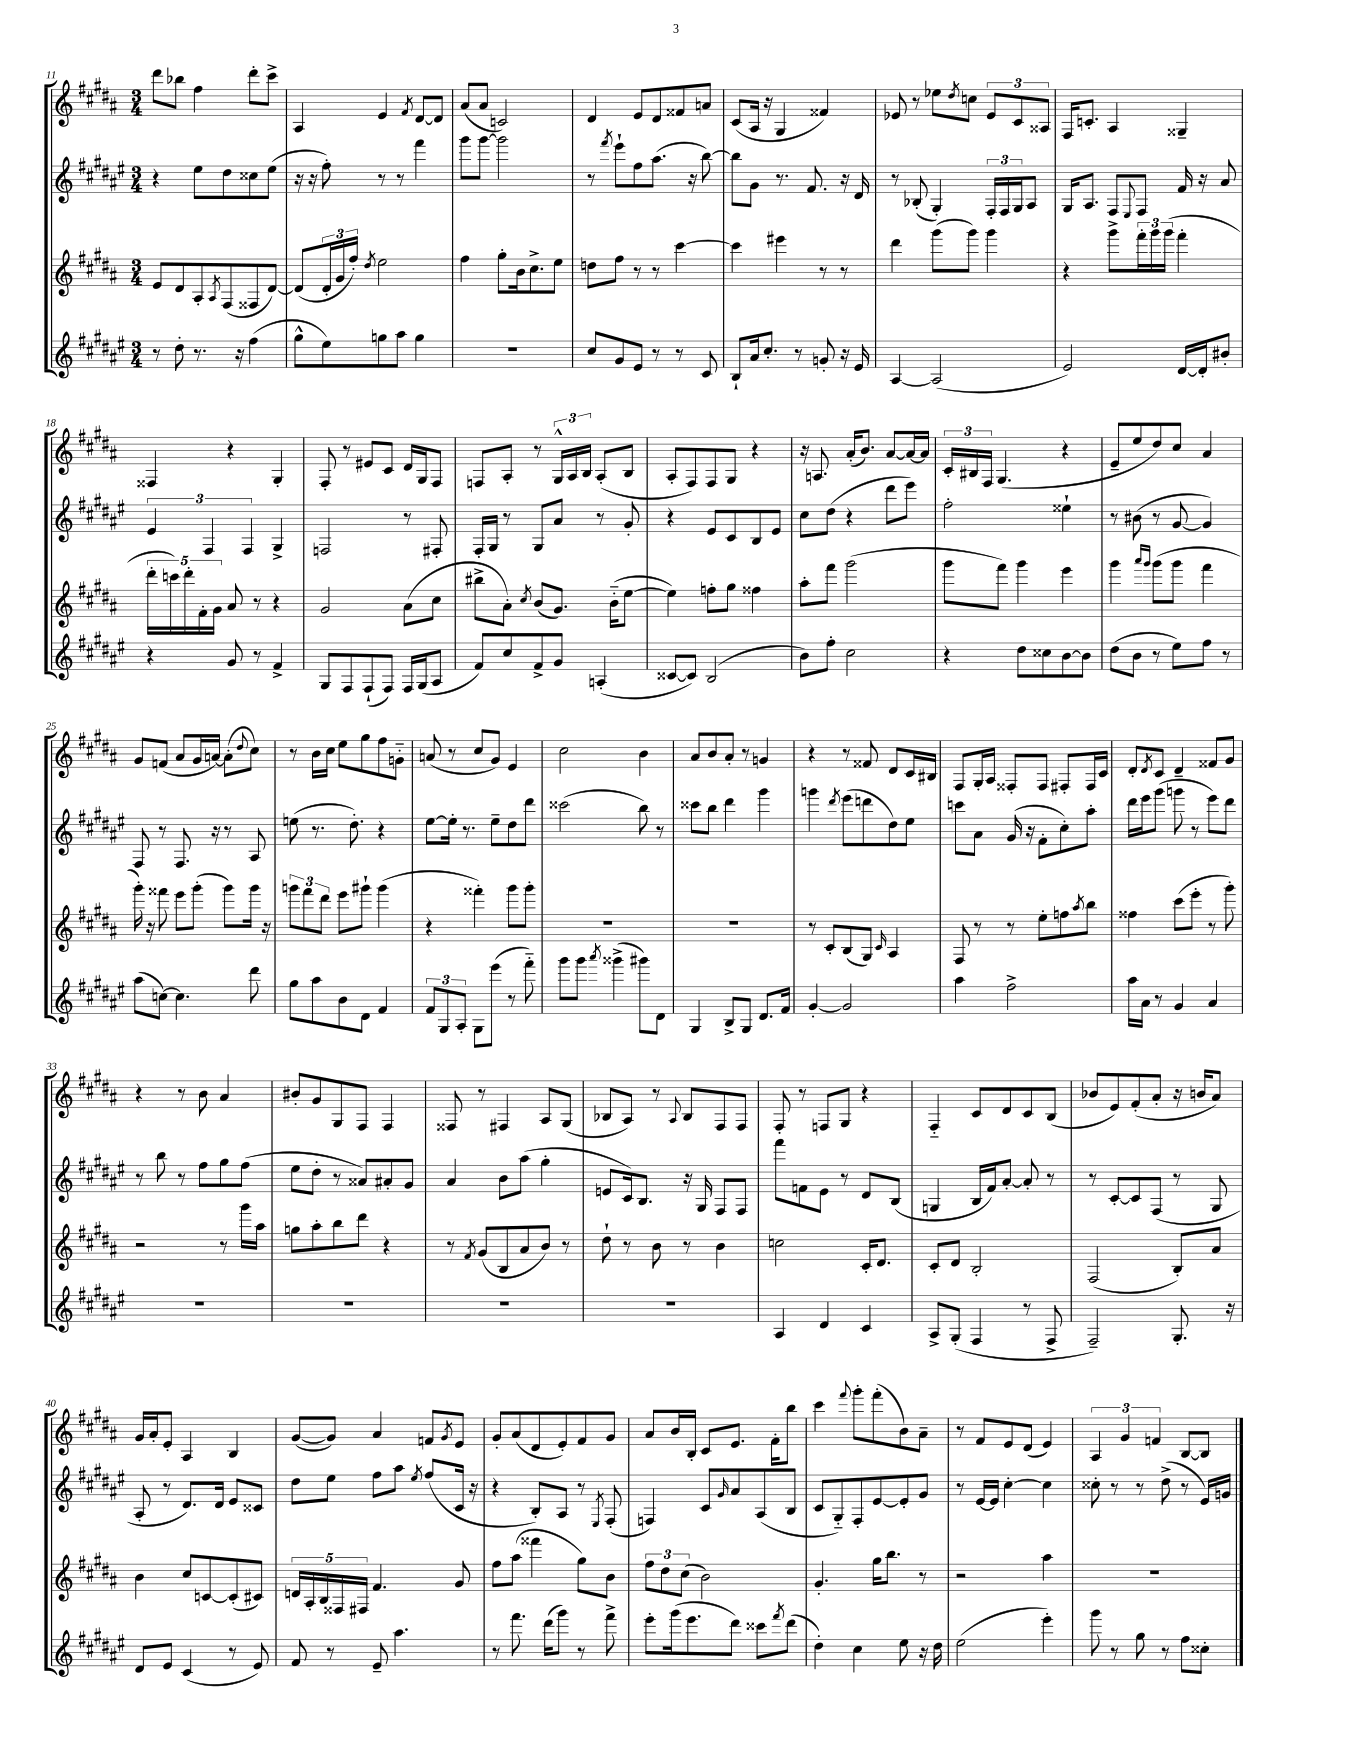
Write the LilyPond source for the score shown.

<<
\new StaffGroup <<
\new Staff = "s0" {
    \clef treble \key b \major \numericTimeSignature \time 3/4
    dis'''8 bes''8 fis''4 dis'''8-. cis'''8-> |
    ais4 e'4 \acciaccatura { fis'8 } dis'8~ dis'8 |
    ais'8( ais'8 c'2) |
    dis'4 e'8 dis'8 fisis'8 a'8 |
    cis'8( ais16 r16 gis4 fisis'4) |
    ees'8 r8 ees''8 \acciaccatura { dis''8 } c''8 \tuplet 3/2 { ees'8 cis'8 aisis8 } |
    fis16 c'8.-. ais4 gisis4-- |
    fisis4 r4 gis4-. |
    fis8-. r8 eis'8 cis'8 dis'16 gis16 fis8 |
    f8 ais8-. r8 \tuplet 3/2 { gis16-^ ais16 b16 } ais8-.( b8 |
    ais8-. fis8) fis8 gis8 r4 |
    r16 a8. ais'16-.( b'8.) ais'8~ ais'16~ ais'16 |
    \tuplet 3/2 { cis'16-. bis16 fis16 } gis4.( r4 |
    e'8-- e''8 dis''8) cis''8 ais'4 |
    gis'8 f'8( ais'8 gis'16 a'16~) a'8-.( \appoggiatura { dis''8 } cis''8) |
    r8 b'16 cis''16 e''8 gis''8 fis''8 g'8-_ |
    a'8( r8 cis''8 gis'8) e'4 |
    cis''2 b'4 |
    ais'8 b'8 ais'8-. r8 g'4 |
    r4 r8 fisis'8 dis'8 cis'16 bis16 |
    fis8 gis16-. ais16 fisis8-. fisis8 fis8-. fis16 cis'16 |
    dis'8-. \acciaccatura { dis'8 } cis'8 dis'4-- fisis'8 gis'8 |
    r4 r8 b'8 ais'4 |
    bis'8-. gis'8 gis8 fis8 fis4 |
    fisis8 r8 fis4 ais8 gis8( |
    bes8 ais8) r8 \appoggiatura { ais8 } bes8 fis8 fis8 |
    fis8-. r8 f8 gis8 r4 |
    fis4-_ cis'8 dis'8 cis'8 b8( |
    bes'8 e'8) fis'8-.( ais'8-. r16 b'16 ais'8) |
    gis'16 ais'16-. e'8-. ais4 b4 |
    gis'8~( gis'8) ais'4 f'8 \acciaccatura { gis'8 } e'8 |
    gis'8-. ais'8( dis'8 e'8-.) fis'8 gis'8 |
    ais'8 b'16 b16-. cis'8 e'8. fis'16-. b''8 |
    cis'''4 \appoggiatura { fis'''8 } gis'''8-. fis'''8-.( b'8) ais'8-- |
    r8 fis'8 e'8 dis'8( e'4) |
    \tuplet 3/2 { ais4 gis'4 f'4 } b8~ b8 \bar "|." |
}
\new Staff = "s1" {
    \clef treble \key fis \major \numericTimeSignature \time 3/4
    r4 eis''8 dis''8 cisis''8 eis''8( |
    r16 r16 fis''8-.) r8 r8 fis'''4 |
    gis'''8 gis'''8~ gis'''2 |
    r8 \acciaccatura { fis'''8 } eis'''8-! fis''8 ais''8.( r16 b''8~) |
    b''8 gis'8 r8. fis'8. r16 dis'16 |
    r8 bes8-.( gis4-.) \tuplet 3/2 { fis16-. fis16 gis16 } ais8 |
    gis16 ais8. fis8 \appoggiatura { eis8 } fis8 fis'16 r16 ais'8 |
    \tuplet 3/2 { eis'4 fis4 fis4 } gis4-> |
    f2 r8 fis8-. |
    fis16-. gis16 r8 gis8 ais'8 r8 gis'8-. |
    r4 eis'8 cis'8 b8 eis'8 |
    cis''8 dis''8( r4 dis'''8 eis'''8) |
    fis''2-. eisis''4-! |
    r8 bis'8( r8 gis'8~ gis'4) |
    fis8 r8 fis8. r16 r8 ais8 |
    e''8( r8. dis''8.-.) r4 |
    eis''8~ eis''16-. r8. eis''8-- dis''8 dis'''8 |
    cisis'''2( b''8) r8 |
    cisis'''8 b''8 dis'''4 gis'''4 |
    g'''4 \acciaccatura { dis'''8 } eis'''8( d'''8 dis''8) eis''8 |
    c'''8 ais'8 gis'16( r16 fis'8-. cis''8-.) ais''8-. |
    dis'''16 eis'''16 gis'''8( g'''8 r8 eis'''8) dis'''8 |
    r8 b''8 r8 fis''8 gis''8 fis''8( |
    eis''8 dis''8-. r8 aisis'8) ais'8-. gis'8 |
    ais'4 b'8 ais''8( gis''4-. |
    e'8 cis'16) b8. r16 gis16 fis8 fis8 |
    fis'''8 f'8 eis'8 r8 dis'8 b8( |
    g4 b16 fis'16) ais'8~-. ais'8-. r8 |
    r8 cis'8~-. cis'8 fis8( r8 gis8 |
    ais8-. r8 dis'8.) dis'16 eis'8 cisis'8 |
    dis''8 eis''8 fis''8 ais''8 \acciaccatura { eis''8 } fis''8( cis'16 r16 |
    r4 b8-.) ais8 r8 \acciaccatura { eis8 } fis8-.( |
    f4) cis'8 \grace { gis'16 } ais'8 ais8( b8 |
    cis'8 gis8-_) fis8-. eis'8~ eis'8-. gis'8 |
    r8 eis'16~ eis'16 cis''4~-. cis''4 |
    cisis''8-. r8 r8 dis''8->( r8 eis'16) g'16 \bar "|." |
}
\new Staff = "s2" {
    \clef treble \key b \major \numericTimeSignature \time 3/4
    e'8 dis'8 ais8-. \acciaccatura { ais8 } fis8( fisis8 dis'8~) |
    dis'8( \tuplet 3/2 { dis'16-. gis'16 fis''16-.) } \acciaccatura { dis''8 } e''2 |
    fis''4 gis''8-. b'16 cis''8.-> e''8 |
    d''8 fis''8 r8 r8 cis'''4~ |
    cis'''4 eis'''4 r8 r8 |
    dis'''4 gis'''8( gis'''8) gis'''4 |
    r4 gis'''8-> \tuplet 3/2 { fis'''16-. gis'''16 gis'''16( } fis'''4-. |
    \tuplet 5/4 { dis'''16-. c'''16) dis'''16-. fis'16-. gis'16 } ais'8 r8 r4 |
    gis'2 ais'8( cis''8 |
    bis''8-> ais'8-.) \acciaccatura { cis''8 } b'8( gis'8.) b'16-_( e''8~ |
    e''4) f''8-. gis''8 fisis''4 |
    ais''8-. fis'''8 gis'''2( |
    gis'''8 fis'''8) gis'''4 e'''4 |
    gis'''4 \grace { ais'''16 gis'''16 } gis'''8( gis'''8 fis'''4 |
    gis'''16-.) r16 fisis'''8 e'''8 gis'''8-.( gis'''8) gis'''16 r16 |
    \tuplet 3/2 { g'''8 fis'''8 dis'''8 } e'''8 gis'''8-! gis'''4( |
    r4 fisis'''4-.) gis'''8 gis'''8-. |
    R2. |
    R2. |
    r8 cis'8-. b8( gis8) \grace { cis'16 } ais4 |
    fis8 r8 r8 e''8-. f''8 \acciaccatura { ais''8 } b''8 |
    fisis''4 cis'''8( e'''8-. r8 gis'''8-.) |
    r2 r8 gis'''16 ais''16 |
    g''8 ais''8-. b''8 dis'''8 r4 |
    r8 \acciaccatura { fis'8 } gis'8( b8 ais'8 b'8) r8 |
    dis''8-! r8 b'8 r8 b'4 |
    c''2 cis'16-. dis'8. |
    cis'8-. dis'8 b2-. |
    fis2( b8-.) ais'8 |
    b'4 cis''8 c'8~ c'8-.( cis'8) |
    \tuplet 5/4 { d'16 ais16-. b16 fisis16 fis16 } fis'4. gis'8 |
    fis''8 ais''8( fisis'''4 gis''8) b'8 |
    \tuplet 3/2 { fis''8 dis''8 cis''8( } b'2) |
    gis'4.-. gis''16 b''8. r8 |
    r2 ais''4 |
    R2. \bar "|." |
}
\new Staff = "s3" {
    \clef treble \key fis \major \numericTimeSignature \time 3/4
    r8 dis''8-. r8. r16 fis''4( |
    gis''8-^ eis''8) g''8 ais''8 g''4 |
    R2. |
    cis''8 gis'8 eis'8 r8 r8 cis'8 |
    b8-! ais'16 cis''8.-. r8 g'8-. r16 eis'16 |
    ais4~ ais2( |
    eis'2) dis'16~ dis'16-. bis'8-. |
    r4 gis'8 r8 fis'4-> |
    gis8 fis8 fis8-!( fis8) fis16 gis16( ais8 |
    fis'8) cis''8 fis'8-> gis'8 a4-.( |
    cisis'8~ cisis'8) b2( |
    b'8) fis''8-. cis''2 |
    r4 dis''8 cisis''8 b'8~ b'8 |
    dis''8( b'8 r8 eis''8) fis''8 r8 |
    ais''8( c''8~) c''4. dis'''8 |
    gis''8 ais''8 b'8 dis'8 fis'4 |
    \tuplet 3/2 { fis'8 gis8 ais8-. } gis8 eis'''8( r8 fis'''8-_) |
    gis'''8 gis'''8 \acciaccatura { ais'''8 } gisis'''4->( gis'''8) dis'8 |
    gis4 b8-> gis8 dis'8. fis'16 |
    gis'4~-. gis'2 |
    ais''4 fis''2-> |
    ais''16 ais'16 r8 gis'4 ais'4 |
    R2. |
    R2. |
    R2. |
    R2. |
    ais4 dis'4 cis'4 |
    ais8-> gis8-.( fis4 r8 fis8-> |
    fis2--) gis8.-. r16 |
    dis'8 eis'8 cis'4( r8 eis'8) |
    fis'8 r8 eis'8-- ais''4. |
    r8 fis'''8. dis'''16( gis'''8) r8 fis'''8-> |
    eis'''8-. gis'''16( eis'''8. dis'''8) cisis'''8 \acciaccatura { fis'''8 } dis'''8( |
    dis''4-.) cis''4 eis''8 r16 dis''16 |
    eis''2( eis'''4-.) |
    gis'''8 r8 gis''8 r8 fis''8 cisis''8-. \bar "|." |
}
>>
>>
\layout { \context { \Score currentBarNumber = #11 } }
